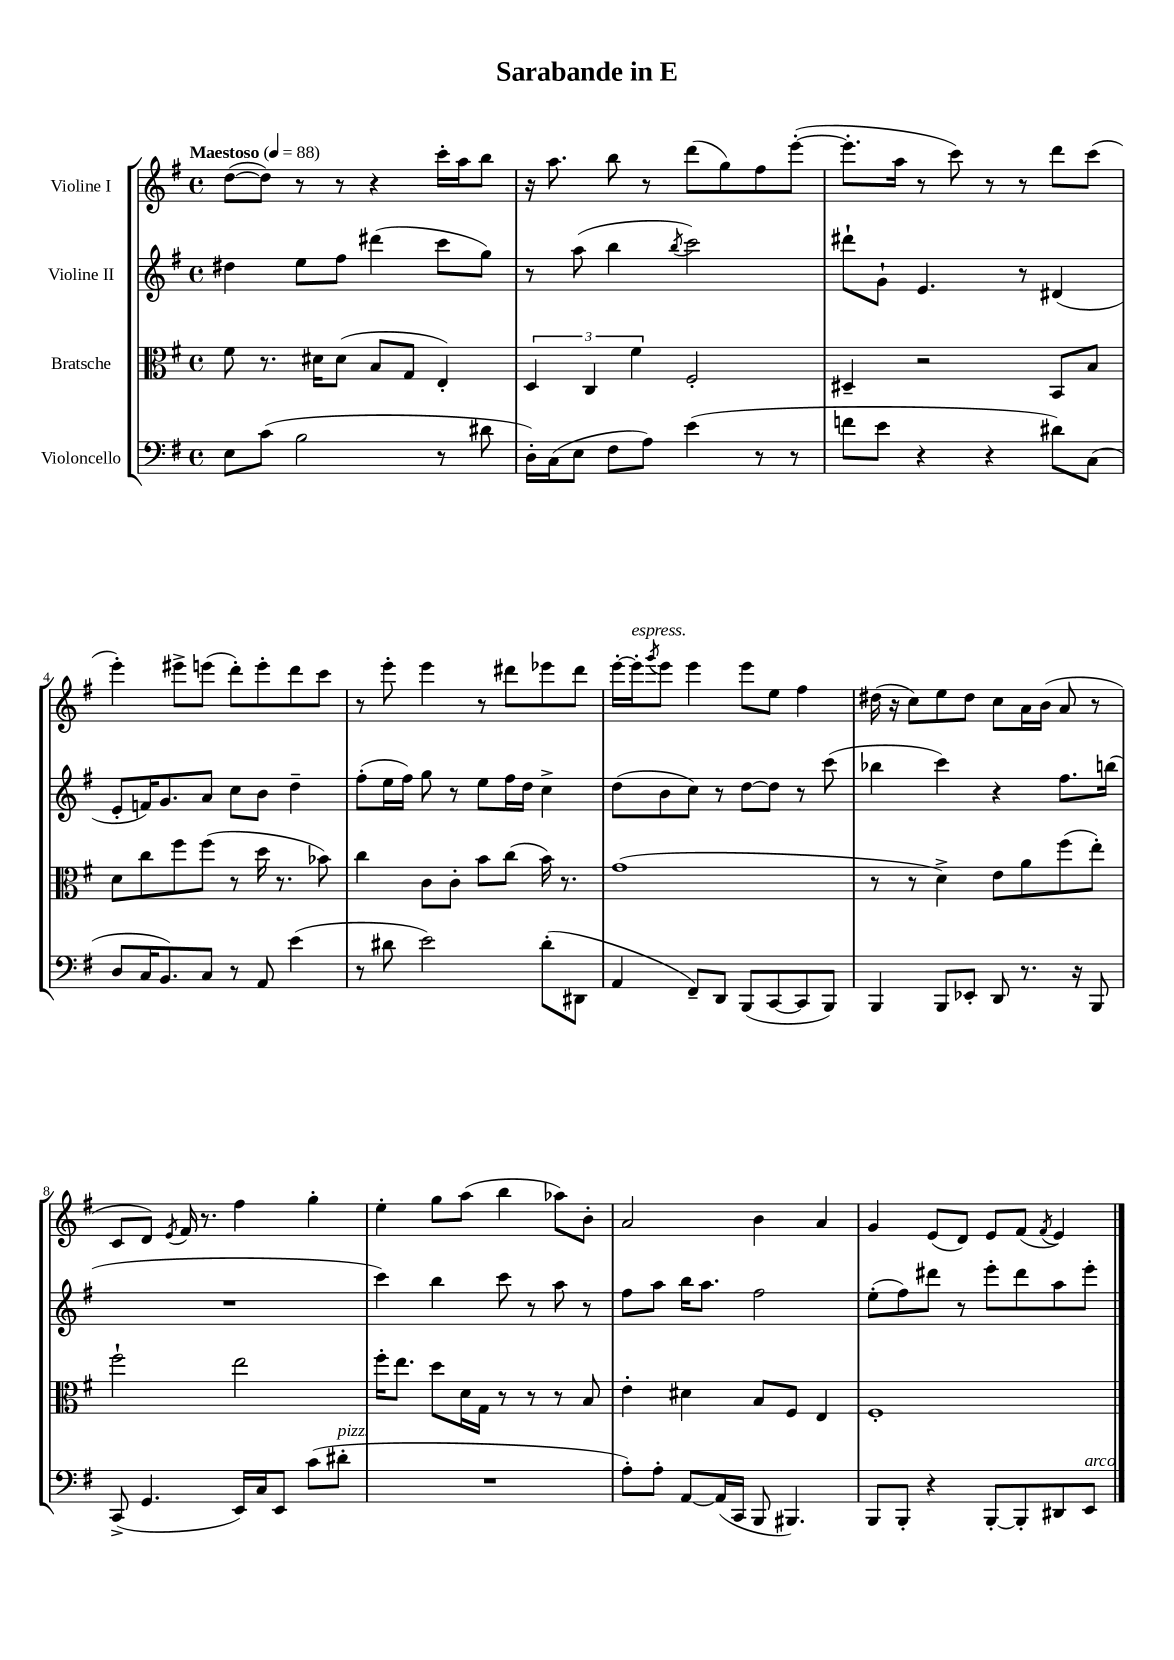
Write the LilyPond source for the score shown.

\header { title = "Sarabande in E" }
<<
\new StaffGroup <<
\new Staff = "s0" \with { instrumentName = "Violine I" } {
    \clef treble \key g \major \defaultTimeSignature \time 4/4 \tempo "Maestoso" 4 = 88
    d''8~( d''8) r8 r8 r4 c'''16-. a''16 b''8 |
    r16 a''8. b''8 r8 d'''8( g''8) fis''8 e'''8~-.( |
    e'''8.-. a''16 r8 c'''8) r8 r8 d'''8 c'''8( |
    e'''4-.) eis'''8-> e'''8( d'''8-.) e'''8-. d'''8 c'''8 |
    r8 e'''8-. e'''4 r8 dis'''8 ees'''8 dis'''8 |
    e'''16~-. e'''16-.^\markup { \italic "espress." } \acciaccatura { g'''8 } e'''8 e'''4 e'''8 e''8 fis''4 |
    dis''16( r16 c''8) e''8 dis''8 c''8 a'16 b'16( a'8 r8 |
    c'8 d'8) \acciaccatura { e'8 } fis'16 r8. fis''4 g''4-. |
    e''4-. g''8 a''8( b''4 aes''8) b'8-. |
    a'2 b'4 a'4 |
    g'4 e'8( d'8) e'8 fis'8( \acciaccatura { fis'8 } e'4) \bar "|." |
}
\new Staff = "s1" \with { instrumentName = "Violine II" } {
    \clef treble \key g \major \defaultTimeSignature \time 4/4
    dis''4 e''8 fis''8 dis'''4( c'''8 g''8) |
    r8 a''8( b''4 \acciaccatura { b''8 } c'''2) |
    dis'''8-! g'8-! e'4. r8 dis'4( |
    e'8-. f'16) g'8. a'8 c''8 b'8 d''4-- |
    fis''8-.( e''16 fis''16) g''8 r8 e''8 fis''16 d''16 c''4-> |
    d''8( b'8 c''8) r8 d''8~ d''8 r8 c'''8( |
    bes''4 c'''4) r4 fis''8. b''16( |
    R1 |
    c'''4) b''4 c'''8 r8 a''8 r8 |
    fis''8 a''8 b''16 a''8. fis''2 |
    e''8-.( fis''8) dis'''8 r8 e'''8-. dis'''8 a''8 e'''8-. \bar "|." |
}
\new Staff = "s2" \with { instrumentName = "Bratsche" } {
    \clef alto \key g \major \defaultTimeSignature \time 4/4
    fis'8 r8. dis'16 dis'8( b8 g8 e4-.) |
    \tuplet 3/2 { d4 c4 fis'4 } fis2-. |
    dis4-- r2 b,8 b8 |
    d'8 c''8 fis''8 fis''8( r8 d''16 r8. bes'8) |
    c''4 c'8 c'8-. b'8 c''8( b'16) r8. |
    g'1( |
    r8 r8 d'4->) e'8 a'8 fis''8( e''8-.) |
    fis''2-! e''2 |
    fis''16-. e''8. d''8 d'16 g16 r8 r8 r8 b8 |
    e'4-. dis'4 b8 fis8 e4 |
    fis1-. \bar "|." |
}
\new Staff = "s3" \with { instrumentName = "Violoncello" } {
    \clef bass \key g \major \defaultTimeSignature \time 4/4
    e8 c'8( b2 r8 dis'8 |
    d16-.) c16( e8 fis8 a8) e'4( r8 r8 |
    f'8 e'8 r4 r4 dis'8) c8( |
    d8 c16 b,8.) c8 r8 a,8 e'4( |
    r8 dis'8 e'2) dis'8-.( dis,8 |
    a,4 fis,8--) d,8 b,,8( c,8~ c,8 b,,8) |
    b,,4 b,,8 ees,8-. d,8 r8. r16 b,,8 |
    c,8->( g,4. e,16) c16 e,8 c'8( dis'8-.^\markup { \italic "pizz." } |
    R1 |
    a8-.) a8-. a,8~ a,16( c,16 b,,8 bis,,4.) |
    b,,8 b,,8-. r4 b,,8~-. b,,8-. dis,8 e,8^\markup { \italic "arco" } \bar "|." |
}
>>
>>
